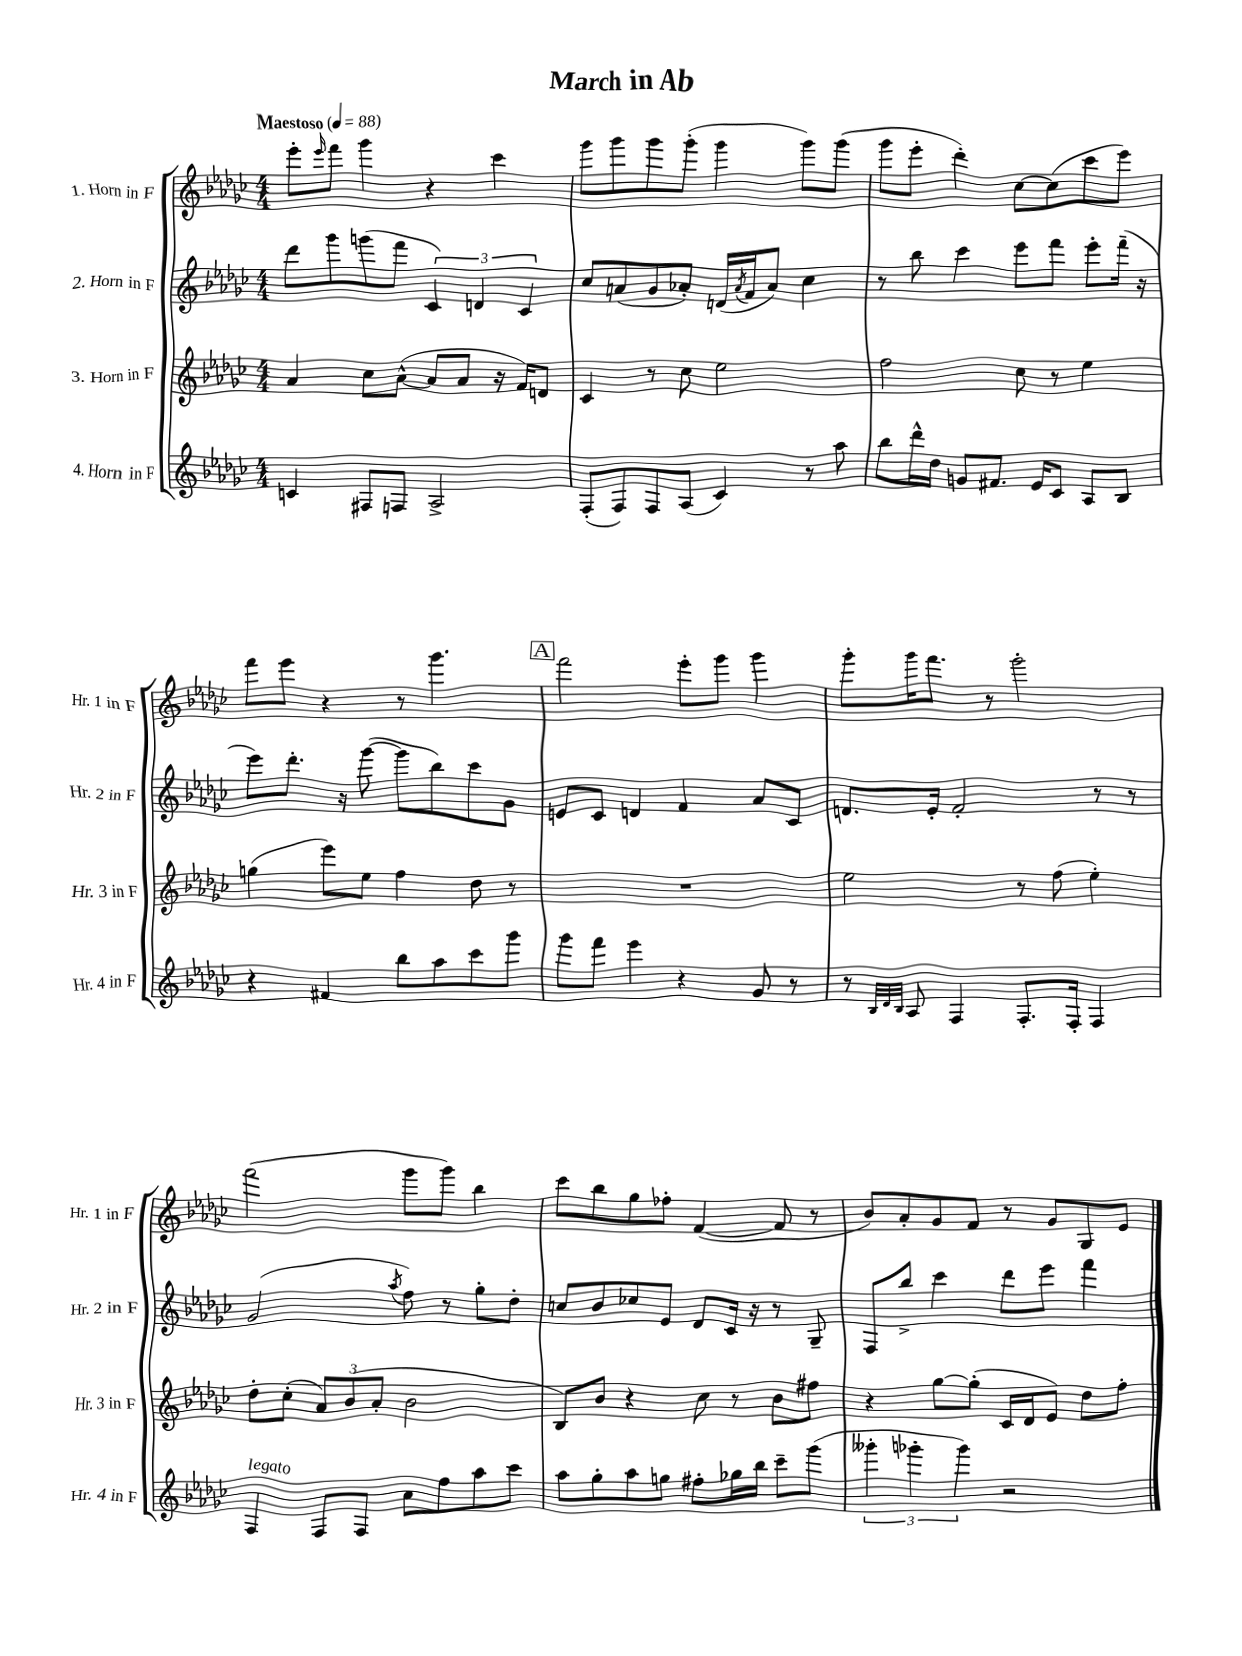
\header { title = "March in Ab" }
<<
\new StaffGroup <<
\new Staff = "s0" \with { instrumentName = "1. Horn in F" shortInstrumentName = "Hr. 1 in F" } {
    \clef treble \key ges \major \numericTimeSignature \time 4/4 \tempo "Maestoso" 4 = 88
    ees'''8-. \grace { ees'''16 } f'''8 ges'''4 r4 ces'''4 |
    ges'''8 ges'''8 ges'''8 ges'''8-.( ges'''4 ges'''8) ges'''8( |
    ges'''8 ees'''8-. des'''4-.) ces''8~ ces''8( ces'''8 ees'''8) |
    f'''8 ees'''8 r4 r8 ges'''4. |
    \mark \markup { \box "A" } f'''2 ees'''8-. ges'''8 ges'''4 |
    ges'''8-. ges'''16 f'''8. r8 ges'''2-. |
    f'''2( ges'''8 ges'''8) bes''4 |
    ces'''8 bes''8 ges''8 fes''8-. f'4~( f'8 r8 |
    bes'8) aes'8-. ges'8 f'8 r8 ges'8 ges8 ees'8 \bar "|." |
}
\new Staff = "s1" \with { instrumentName = "2. Horn in F" shortInstrumentName = "Hr. 2 in F" } {
    \clef treble \key ges \major \numericTimeSignature \time 4/4
    des'''8 ges'''8 g'''8( f'''8 \tuplet 3/2 { ces'4) d'4 ces'4 } |
    ces''8 a'8( ges'8 aes'8-.) d'16( \acciaccatura { aes'8 } f'16 aes'8) ces''4 |
    r8 bes''8 ces'''4 ees'''8 f'''8 ees'''8-. f'''16--( r16 |
    ees'''8) des'''8.-. r16 ges'''8~( ges'''8 bes''8) ces'''8 ges'8 |
    \mark \markup { \box "A" } e'8 ces'8 d'4 f'4 aes'8 ces'8 |
    d'8. ees'16-. f'2-. r8 r8 |
    ges'2( \acciaccatura { aes''8 } f''8) r8 ges''8-. des''8-. |
    c''8 bes'8 ces''8 ees'8 des'8 ces'16 r16 r8 ges8-- |
    f8 bes''8-> ces'''4 des'''8 ees'''8 f'''4 \bar "|." |
}
\new Staff = "s2" \with { instrumentName = "3. Horn in F" shortInstrumentName = "Hr. 3 in F" } {
    \clef treble \key ges \major \numericTimeSignature \time 4/4
    aes'4 ces''8 aes'8~-^( aes'8 aes'8 r16 f'16) d'8 |
    ces'4 r8 ces''8 ees''2 |
    f''2 ces''8 r8 ees''4 |
    g''4( ees'''8) ees''8 f''4 des''8 r8 |
    \mark \markup { \box "A" } R1 |
    ees''2 r8 f''8( ees''4-.) |
    des''8-. ces''8-.( \tuplet 3/2 { aes'8) bes'8( aes'8-. } bes'2 |
    bes8) bes'8 r4 ces''8 r8 bes'8 fis''8 |
    r4 ges''8~ ges''8-.( ces'16 des'16 ees'8) des''8 f''8-. \bar "|." |
}
\new Staff = "s3" \with { instrumentName = "4. Horn in F" shortInstrumentName = "Hr. 4 in F" } {
    \clef treble \key ges \major \numericTimeSignature \time 4/4
    c'4 fis8 f8 aes2-> |
    f8-.( f8) f8 aes8( ces'4) r8 aes''8 |
    bes''8 des'''16-^ des''16 g'8 fis'8. ees'16 ces'8 aes8 bes8 |
    r4 fis'4 bes''8 aes''8 ces'''8 ges'''8 |
    \mark \markup { \box "A" } ges'''8 f'''8 ees'''4 r4 ges'8 r8 |
    r8 \grace { bes32 des'32 bes32 } aes8 f4 f8.-. f16-. f4 |
    f4^\markup { \italic "legato" } f8 f8 aes'8 f''8 aes''8 ces'''8 |
    aes''8 ges''8-. aes''8 g''8 fis''8-. ges''16 bes''16 ces'''8-- ges'''8( |
    \tuplet 3/2 { geses'''4-. ges'''4-. ges'''4) } r2 \bar "|." |
}
>>
>>
\layout { \context { \Score \remove "Bar_number_engraver" } }
